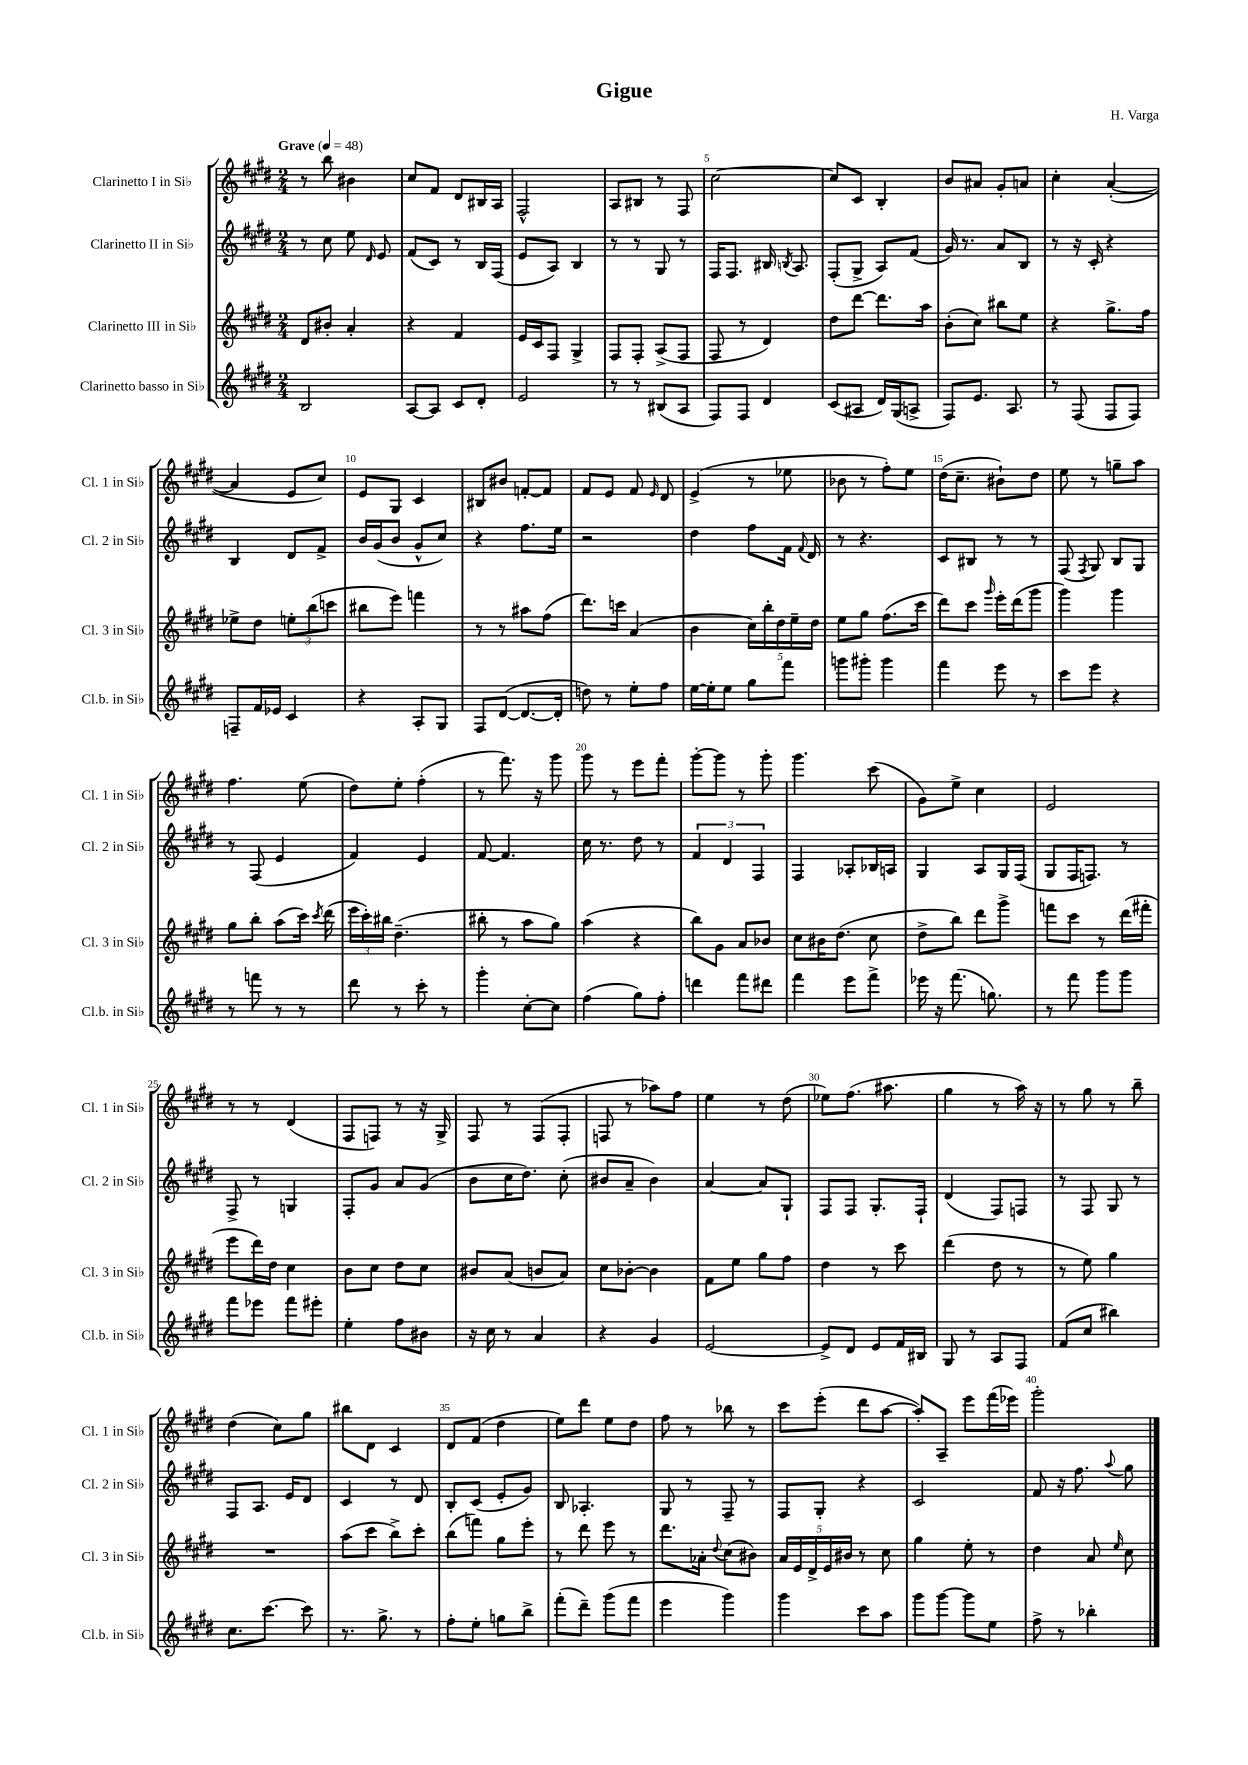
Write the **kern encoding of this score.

**kern	**kern	**kern	**kern
*staff4	*staff3	*staff2	*staff1
*clefG2	*clefG2	*clefG2	*clefG2
*k[f#c#g#d#]	*k[f#c#g#d#]	*k[f#c#g#d#]	*k[f#c#g#d#]
*M2/4	*M2/4	*M2/4	*M2/4
*MM48	*MM48	*MM48	*MM48
2B	8d#	8r	8r
.	8b#'	8cc#	8bb
.	4a'	8ee	4b#
.	.	16qqd#	.
.	.	8e	.
=	=	=	=
[8A	4r	(8f#	8cc#
8A]	.	8c#)	8f#
8c#	4f#	8r	8d#
8d#'	.	16B	16B#
.	.	(16F#	16A
=	=	=	=
2e	16e	8e	2F#^^
.	16c#	.	.
.	8F#	8A)	.
.	4G#^	4B	.
=	=	=	=
8r	8F#	8r	8A
8r	8F#'	8r	8B#
(8B#	(8A^	8G#	8r
8A	8F#	8r	8F#
=	=	=	=
8F#)	8F#	16F#	[2cc#
.	.	8.F#	.
8F#	8r	.	.
4d#	4d#)	16B#	.
.	.	8qB	.
.	.	8.A	.
=	=	=	=
(8c#	8dd#	(8F#'	8cc#]
8A#	[8ddd#	8G#^	8c#
16d#)	8.ddd#]	8A)	4B'
(16G#	.	.	.
8A^	.	(8f#	.
.	16aa	.	.
=	=	=	=
8F#)	(8b'	16g#)	8b
.	.	8.r	.
8.e	8cc#)	.	8a#
.	8bb#	8a	8g#'
8.A	.	.	.
.	8ee	8B	8a
=	=	=	=
8r	4r	8r	4cc#'
(8F#	.	16r	.
.	.	16c#'	.
8F#	8.gg#^	4r	([4a'
8F#)	.	.	.
.	16ff#	.	.
=	=	=	=
8F~	8ee-^	4B	4a]
16f#	8dd#	.	.
16e-	.	.	.
4c#	12ee'	8d#	8e
.	(12bb	.	.
.	.	8f#^	8cc#)
.	12ccc	.	.
=	=	=	=
4r	8bb#	16b	8e
.	.	(16g#	.
.	8eee)	8b	8G#
8A'	4fff	8g#^^	4c#
8G#	.	8cc#)	.
=	=	=	=
8F#	8r	4r	8B#
([8d#	8r	.	8b#
8.d#_	8aa#	8.ff#	[8f'
.	(8ff#	.	8f]
16d#']	.	16ee	.
=	=	=	=
8dd)	8.ddd#)	2r	8f#
8r	.	.	8e
.	16ccc	.	.
8ee'	(4a	.	8f#
.	.	.	16qqe
8ff#	.	.	8d#
=	=	=	=
[16ee	4b	4dd#	(4e^
16ee']	.	.	.
8ee	.	.	.
8gg#	20cc#)	8ff#	8r
.	20bb'	.	.
.	20dd#	.	.
8fff#	.	16f#	8ee-
.	20ee~	.	.
.	.	8qqf#	.
.	.	16d#	.
.	20dd#	.	.
=	=	=	=
8ggg	8ee	8r	8b-
8ggg#'	8gg#	4.r	8r
4ggg#	(8.ff#	.	8ff#')
.	.	.	8ee
.	16ccc#	.	.
=	=	=	=
4fff#	8ddd#)	8c#	(16dd#
.	.	.	8.cc#~
.	8ccc#	8B#	.
.	16qqggg#	.	.
8eee	16eee'	8r	8b#`)
.	(16ddd#	.	.
8r	8ggg#	8r	8dd#
=	=	=	=
8ccc#	4ggg#)	(8F#	8ee
.	.	8qF#	.
8eee	.	8G#)	8r
4r	4ggg#	8B	8gg~
.	.	8G#	8aa
=	=	=	=
8r	8gg#	8r	4.ff#
8fff	8bb'	(8F#	.
8r	(8aa	4e	.
8r	16ccc#)	.	(8ee
.	8qccc#	.	.
.	(16ddd#	.	.
=	=	=	=
8ddd#	24eee	4f#)	8dd#)
.	24ccc#')	.	.
.	24bb#	.	.
8r	(4.dd#~	.	8ee'
8ccc#'	.	4e	(4ff#'
8r	.	.	.
=	=	=	=
4ggg#'	8bb#'	[8f#	8r
.	8r	4.f#]	8.fff#)
[8cc#'	8aa	.	.
.	.	.	16r
8cc#]	8gg#)	.	8ggg#
=	=	=	=
(4ff#	(4aa	16cc#	8ggg#
.	.	8.r	.
.	.	.	8r
8gg#)	4r	8dd#	8eee
8ff#'	.	8r	8fff#'
=	=	=	=
4ddd	8bb)	6f#	[8ggg#'
.	8g#	.	8ggg#]
.	.	6d#	.
8fff#	8a	.	8r
.	.	6F#	.
8ddd#	8b-	.	8ggg#'
=	=	=	=
4fff#	8cc#	4F#	4.ggg#
.	16b#	.	.
.	(8.dd#	.	.
8eee	.	8A-'	.
8fff#^	8cc#	16B-	(8ccc#
.	.	16A	.
=	=	=	=
16eee-	8dd#^	4G#	8g#)
16r	.	.	.
(8.fff#	8bb)	.	8ee^
.	8ddd#	8A	4cc#
8.gg)	.	.	.
.	8ggg#^	16G#	.
.	.	(16F#	.
=	=	=	=
8r	8fff	8G#	2e
8fff#	8ccc#	16F#	.
.	.	8.F)	.
8ggg#	8r	.	.
8ggg#	(16ddd#	8r	.
.	16fff#'	.	.
=	=	=	=
8fff#	8eee	8F#^	8r
8eee-	16ddd#)	8r	8r
.	16dd#	.	.
8fff#	4cc#	4G	(4d#
8eee#'	.	.	.
=	=	=	=
4ee'	8b	8F#'	8F#
.	8cc#	8g#	8F)
8ff#	8dd#	8a	8r
8b#	8cc#	(8g#	16r
.	.	.	16G#^
=	=	=	=
16r	8b#	8b	8F#
16cc#	.	.	.
8r	(8a	16cc#	8r
.	.	8.dd#)	.
4a	8b	.	(8F#
.	8a)	(8cc#'	8F#'
=	=	=	=
4r	8cc#	8b#	8F
.	[8b-'	8a~	8r
4g#	4b-]	4b#)	8aa-)
.	.	.	8ff#
=	=	=	=
[2e	8f#	[4a	4ee
.	8ee	.	.
.	8gg#	8a]	8r
.	8ff#	8G#`	(8dd#
=	=	=	=
8e^]	4dd#	8F#	8ee-)
8d#	.	8F#	(8.ff#
8e	8r	8.G#'	.
.	.	.	8.aa#
16f#	8ccc#	.	.
16B#	.	16F#`	.
=	=	=	=
8G#	(4ddd#	(4d#	4gg#
8r	.	.	.
8A	8dd#	8F#)	8r
8F#	8r	8F	16aa)
.	.	.	16r
=	=	=	=
(8f#	8r	8r	8r
8cc#	8ee)	8F#	8gg#
4bb#)	4gg#	8G#	8r
.	.	8r	8bb~
=	=	=	=
8.cc#	2r	8F#	(4dd#
.	.	8.A	.
[8.ccc#	.	.	.
.	.	.	8cc#)
.	.	16e	.
8ccc#]	.	8d#	8gg#
=	=	=	=
8.r	(8aa	4c#	8bb#
.	8ccc#	.	8d#
8.gg#^	.	.	.
.	8bb^)	8r	4c#
8r	8ccc#'	8d#	.
=	=	=	=
8ff#'	(8bb	8B'	8d#
8ee'	8fff)	(8c#	(8f#
8gg	8gg#	8e'	4dd#
8bb^	8eee'	8g#)	.
=	=	=	=
(8fff#'	8r	8B	8ee)
8ddd#~)	8ddd#	4.A-'	8ddd#
(8ggg#	8eee	.	8ee
8fff#	8r	.	8dd#
=	=	=	=
4eee	8.ddd#	8G#	8ff#
.	.	8r	8r
.	16a-'	.	.
.	8qqdd#	.	.
4ggg#)	(8cc#	8F#~	8bb-
.	8b#)	8r	8r
=	=	=	=
4ggg#	20a	8F#	8ccc#
.	20e	.	.
.	20d#^	.	.
.	.	8G#'	(8eee'
.	20e	.	.
.	20b#	.	.
8ccc#	8r	4r	8ddd#
8aa	8cc#	.	[8aa
=	=	=	=
8ggg#	4gg#	2c#	8aa'])
[8ggg#	.	.	8A~
8ggg#]	8ee'	.	8eee
8ee	8r	.	(16fff#
.	.	.	16eee-)
=	=	=	=
8ff#^	4dd#	8f#	2ggg#'
8r	.	16r	.
.	.	8.ff#	.
4bb-'	8a	.	.
.	16qqee	8qqaa	.
.	8cc#	8gg#	.
==	==	==	==
*-	*-	*-	*-
